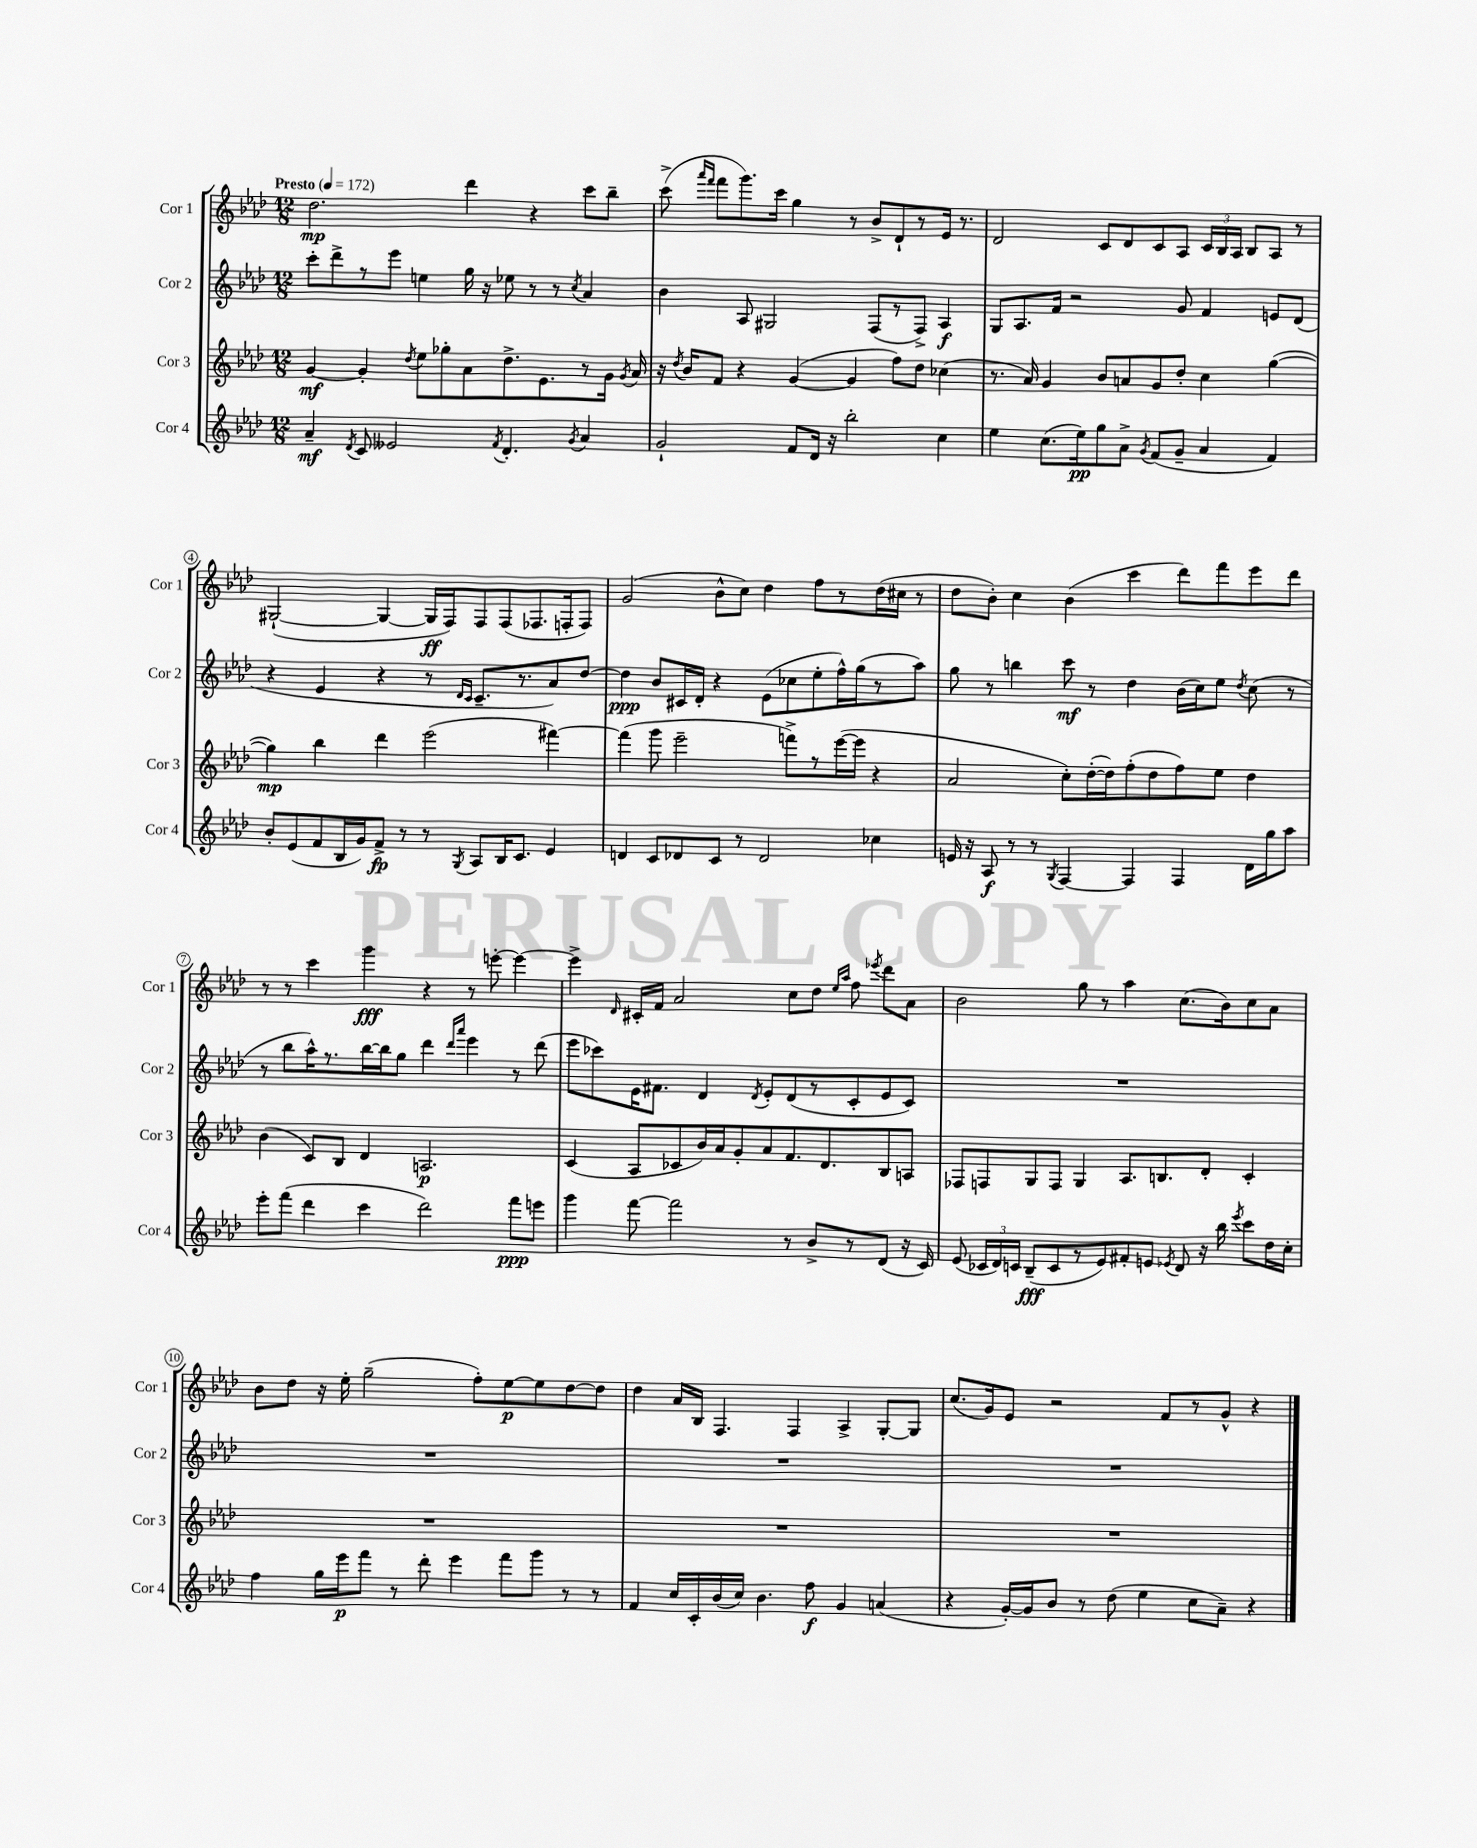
<<
\new StaffGroup <<
\new Staff = "s0" \with { instrumentName = "Cor 1" shortInstrumentName = "Cor 1" } {
    \clef treble \key aes \major \numericTimeSignature \time 12/8 \tempo "Presto" 4 = 172
    \autoBeamOff des''2.\mp des'''4 r4 c'''8[ bes''8]-- |
    c'''8->( \grace { aes'''16[ f'''16] } f'''8[ g'''8.) c'''16] g''4 r8 bes'8[-> des'8-! r8 ees'16] r8. |
    des'2 c'8[ des'8 c'8 aes8] \tuplet 3/2 { c'16[ bes16 aes16] } bes8[ aes8] r8 |
    gis2~-!( gis4~ gis16[\ff f16) f8 f8( fes8. f16-. f8]) |
    g'2( bes'8[-^ c''8]) des''4 f''8[ r8 des''16( cis''16] r8 |
    des''8[ bes'8]-.) c''4 bes'4( c'''4 des'''8[) f'''8 ees'''8 des'''8] |
    r8 r8 c'''4 g'''4\fff r4 r8 e'''8~-. e'''4~ |
    e'''4-> \grace { des'16 } cis'16[-. f'16] aes'2 c''8[ des''8] \grace { ees''16[ aes''16] } f''8 \acciaccatura { ees'''8 } des'''8[ aes'8] |
    bes'2 g''8 r8 aes''4 c''8.[( bes'16) c''8 aes'8] |
    bes'8[ des''8] r16 ees''16-. g''2--( f''8[-.) ees''8~\p ees''8 des''8~ des''8] |
    des''4 aes'16[ bes16] f4. f4 aes4-> g8[~-. g8] |
    c''8.[( g'16) ees'8] r2 f'8[ r8 g'8]-^ r4 \bar "|." |
}
\new Staff = "s1" \with { instrumentName = "Cor 2" shortInstrumentName = "Cor 2" } {
    \clef treble \key aes \major \numericTimeSignature \time 12/8
    \autoBeamOff c'''8[-. des'''8-> r8 ees'''8] e''4 g''16 r16 ees''8 r8 r8 \acciaccatura { c''8 } aes'4 |
    bes'4 aes8 gis2 f8[( r8 f8]->) aes4\f |
    g8[ aes8. f'16] r2 g'8 f'4 e'8[ des'8]( |
    r4 ees'4 r4 r8 \grace { des'16[ c'16] } c'8.[-- r8. aes'8) des''8]~ |
    des''4\ppp bes'8[ cis'16 des'16]-. r4 ees'8[( ces''8 ees''8-. f''16-^) g''16( r8 aes''8]) |
    g''8 r8 b''4 c'''8\mf r8 des''4 bes'16[( c''16) ees''8] \acciaccatura { des''8 } c''8( r8 |
    r8 bes''8[ aes''16-^) r8. bes''16~ bes''16 g''8] des'''4 \grace { des'''16[ aes'''16] } ees'''4 r8 des'''8( |
    ees'''8[ ces'''8) ees'16 fis'8.] des'4 \acciaccatura { des'8 } ees'8[-. des'8( r8 c'8-. ees'8 c'8]) |
    R1. |
    R1. |
    R1. |
    R1. \bar "|." |
}
\new Staff = "s2" \with { instrumentName = "Cor 3" shortInstrumentName = "Cor 3" } {
    \clef treble \key aes \major \numericTimeSignature \time 12/8
    \autoBeamOff g'4~\mf g'4-. \acciaccatura { des''8 } ees''8[ ges''8-. aes'8 des''8.-> ees'8. r8 g'16] \acciaccatura { g'8 } aes'16 |
    r16 \acciaccatura { des''8 } bes'16[ f'8] r4 g'4~( g'4 f''8[) des''8] ces''4( |
    r8. aes'16) g'4 bes'8[ a'8 g'8 des''8]-. c''4 g''4~( |
    g''4\mp) bes''4 des'''4 ees'''2( fis'''4~) |
    fis'''4( g'''8 ees'''2-- f'''8[->) r8 ees'''16~( ees'''16] r4 |
    aes'2 c''8[-.) des''16~-.( des''16) f''8-.( des''8 f''8) ees''8] des''4 |
    bes'4( c'8[) bes8] des'4 a2.\p |
    c'4( aes8[ ces'8 bes'16) aes'16 g'8-. aes'8 f'8. des'8. bes8 a8] |
    fes8[ f8 g8 f8] g4 aes8.[ b8. des'8]-. c'4-. |
    R1. |
    R1. |
    R1. \bar "|." |
}
\new Staff = "s3" \with { instrumentName = "Cor 4" shortInstrumentName = "Cor 4" } {
    \clef treble \key aes \major \numericTimeSignature \time 12/8
    \autoBeamOff aes'4--\mf \acciaccatura { des'8 } c'8 eeses'2 \acciaccatura { f'8 } des'4.-. \acciaccatura { g'8 } aes'4 |
    g'2-! f'8[ des'16] r16 bes''2-. c''4 |
    ees''4 c''8.[( ees''16\pp) g''8 aes'8]-> \acciaccatura { g'8 } f'8[( g'8]-- aes'4 f'4) |
    bes'8[-. ees'8( f'8 bes16 g'16) f'8]->\fp r8 r8 \acciaccatura { g8 } aes8[ bes16 c'8.] ees'4 |
    d'4 c'8[ des'8 c'8] r8 des'2 ces''4 |
    e'16 r16 aes8\f r8 r8 \acciaccatura { g8 } f4~ f4 f4 des'16[ g''16 aes''8] |
    ees'''8[-. f'''8]( des'''4 c'''4 des'''2) f'''8[\ppp e'''8] |
    g'''4 f'''8~ f'''2 r8 bes'8[-> r8 des'8]( r16 c'16) |
    ees'8( \tuplet 3/2 { ces'16[ des'16) c'16] } bes8[--\fff( c'8 r8 ees'8) fis'8-. e'8] \acciaccatura { ees'8 } des'8 r16 bes''16 \acciaccatura { ees'''8 } c'''8[ des''16 c''16]-. |
    f''4 g''16[ ees'''16\p f'''8] r8 des'''8-. ees'''4 f'''8[ g'''8] r8 r8 |
    f'4 c''16[ c'16-. bes'16( c''16]) bes'4. f''8\f g'4 a'4( |
    r4 g'16[~-.) g'16 bes'8] r8 des''8( ees''4 c''8[ aes'8]--) r4 \bar "|." |
}
>>
>>
\layout { \context { \Score \override BarNumber.stencil = #(make-stencil-circler 0.1 0.3 ly:text-interface::print) } }
